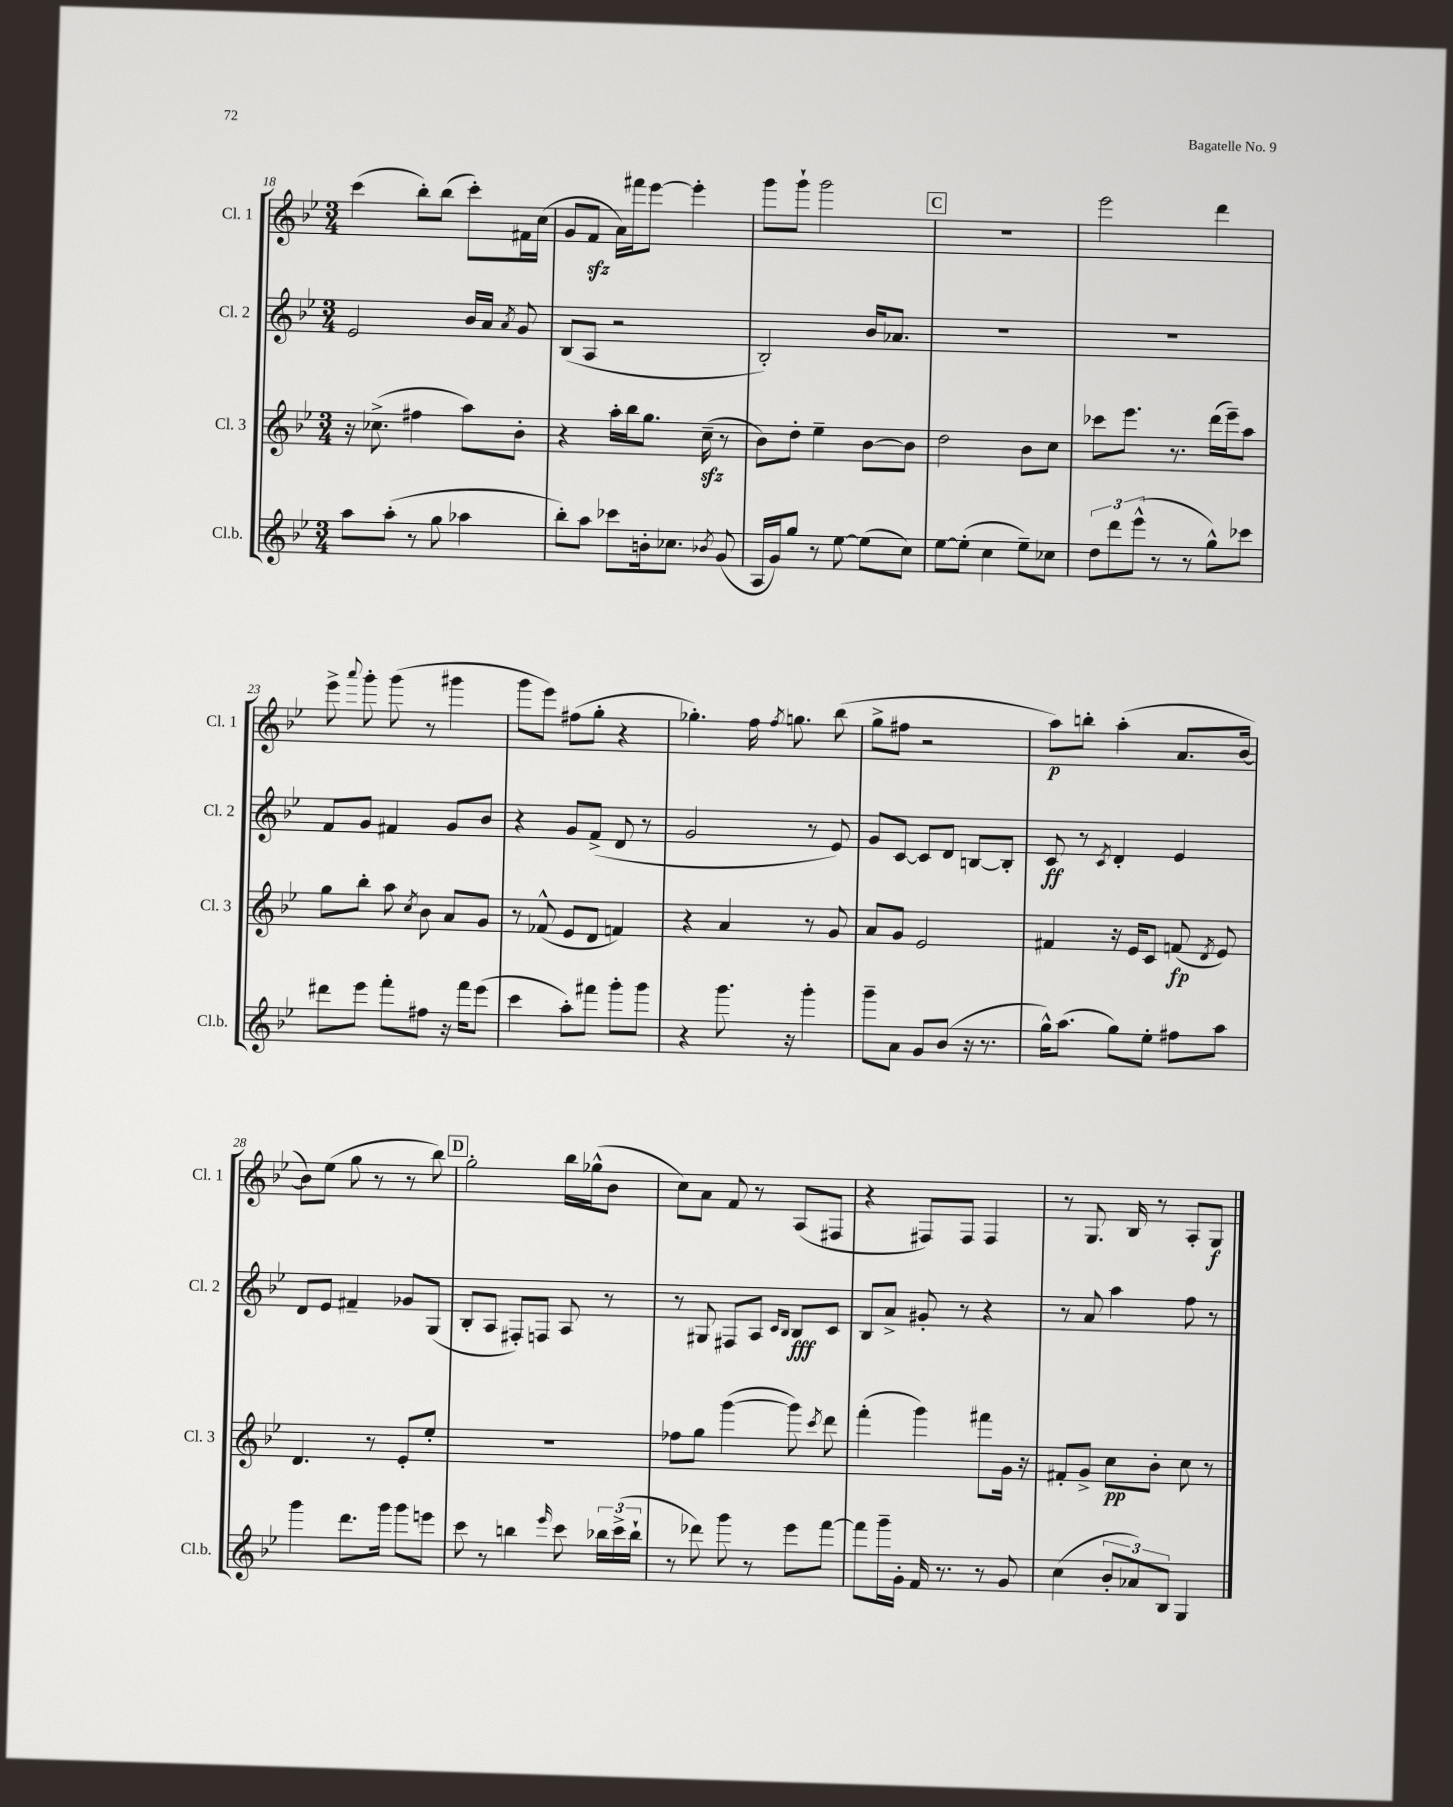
<<
\new StaffGroup <<
\new Staff = "s0" \with { instrumentName = "Cl. 1" shortInstrumentName = "Cl. 1" } {
    \clef treble \key bes \major \numericTimeSignature \time 3/4
    \autoBeamOff c'''4( bes''8[-.) bes''8]( c'''8[-.) fis'16 c''16]( |
    g'8[ f'8]\sfz a'16[) fis'''16 ees'''8]~ ees'''4-. |
    g'''8[ g'''8]-! g'''2 |
    \mark \markup { \box "C" } R2. |
    ees'''2 d'''4 |
    ees'''8-> \appoggiatura { a'''8 } g'''8-. g'''8( r8 gis'''4 |
    g'''8[ ees'''8]) fis''8[( g''8]-. r4 |
    ges''4.-.) f''16 \acciaccatura { f''8 } g''8. bes''8( |
    g''8[-> fis''8] r2 |
    a''8[\p) b''8]-. a''4-.( a'8.[ bes'16]~ |
    bes'8[) ees''8]( g''8 r8 r8 bes''8) |
    \mark \markup { \box "D" } g''2-. bes''16[ ges''16-^( bes'8] |
    c''8[) a'8] f'8 r8 a8[( fis8] |
    r4 fis8[) fis8] fis4 |
    r8 g8. bes16 r8 a8[-. g8]\f \bar "|." |
}
\new Staff = "s1" \with { instrumentName = "Cl. 2" shortInstrumentName = "Cl. 2" } {
    \clef treble \key bes \major \numericTimeSignature \time 3/4
    \autoBeamOff ees'2 bes'16[ a'16] \acciaccatura { a'8 } g'8 |
    bes8[( a8] r2 |
    bes2-.) bes'16[ aes'8.] |
    \mark \markup { \box "C" } R2. |
    R2. |
    f'8[ g'8] fis'4 g'8[ bes'8] |
    r4 g'8[ f'8]->( d'8 r8 |
    g'2 r8 ees'8) |
    g'8[ c'8]~ c'8[ d'8] b8[~ b8]-. |
    c'8\ff r8 \acciaccatura { c'8 } d'4-. ees'4 |
    d'8[ ees'8] fis'4-- ges'8[ g8]( |
    \mark \markup { \box "D" } bes8[-. a8] fis8[-.) f8] a8 r8 |
    r8 gis8 fis8[ a8] \grace { c'16[ bes16] } bes8[\fff c'8] |
    bes8[ a'8]-> gis'8-. r8 r4 |
    r8 a'8 a''4 f''8 r8 \bar "|." |
}
\new Staff = "s2" \with { instrumentName = "Cl. 3" shortInstrumentName = "Cl. 3" } {
    \clef treble \key bes \major \numericTimeSignature \time 3/4
    \autoBeamOff r16 ces''8.->( fis''4 a''8[) bes'8]-. |
    r4 a''16[-. bes''16 g''8.] c''16--\sfz( r8 |
    bes'8[) d''8]-. ees''4-- bes'8[~ bes'8] |
    \mark \markup { \box "C" } d''2 bes'8[ c''8] |
    ces'''8[ ees'''8.] r8. d'''16[( ees'''16--) a''8] |
    g''8[ bes''8]-. a''8 \acciaccatura { c''8 } bes'8 a'8[ g'8] |
    r8 fes'8-^( ees'8[ d'8] f'4) |
    r4 a'4 r8 g'8 |
    a'8[ g'8] ees'2 |
    fis'4 r16 ees'16[ c'8] f'8\fp( \acciaccatura { d'8 } ees'8) |
    d'4. r8 ees'8[-. ees''8]-. |
    \mark \markup { \box "D" } R2. |
    fes''8[ g''8] g'''4~( g'''8) \acciaccatura { c'''8 } d'''8 |
    f'''4-.( g'''4) fis'''8[ g'16] r16 |
    fis'8[-. g'8]-> c''8[\pp bes'8]-. c''8 r8 \bar "|." |
}
\new Staff = "s3" \with { instrumentName = "Cl.b." shortInstrumentName = "Cl.b." } {
    \clef treble \key bes \major \numericTimeSignature \time 3/4
    \autoBeamOff a''8[ a''8]-.( r8 g''8 aes''4 |
    bes''8[-.) a''8] ces'''8[ b'16-. ces''8.] \acciaccatura { bes'8 } g'8( |
    a16[ g'16) g''8] r8 ees''8~ ees''8[( c''8]) |
    \mark \markup { \box "C" } ees''8[~ ees''8]-.( c''4 ees''8[--) ces''8] |
    \tuplet 3/2 { d''8[ d'''8 ees'''8]-^( } r8 r8 g''8[-^) ces'''8] |
    dis'''8[ ees'''8] f'''8[-. fis''8] r16 f'''16[ ees'''8]( |
    c'''4 a''8[-.) fis'''8] g'''8[-. g'''8] |
    r4 g'''8. r16 g'''4-. |
    g'''8[-- a'8] g'8[ bes'8]( r16 r8. |
    g''16[-^) a''8.]( g''8[) ees''8]-. fis''8[ a''8] |
    g'''4 d'''8.[ g'''16] g'''8[ e'''8] |
    \mark \markup { \box "D" } c'''8 r8 b''4 \grace { ees'''16 } c'''8 \tuplet 3/2 { bes''16[ c'''16->( bes''16]-! } |
    r8 des'''8) g'''8 r8 ees'''8[ f'''8]~ |
    f'''8[ g'''16-- g'16]-. f'16 r8. r8 g'8 |
    c''4( \tuplet 3/2 { bes'8[-. aes'8) bes8] } g4 \bar "|." |
}
>>
>>
\layout { \context { \Score currentBarNumber = #18 } }
